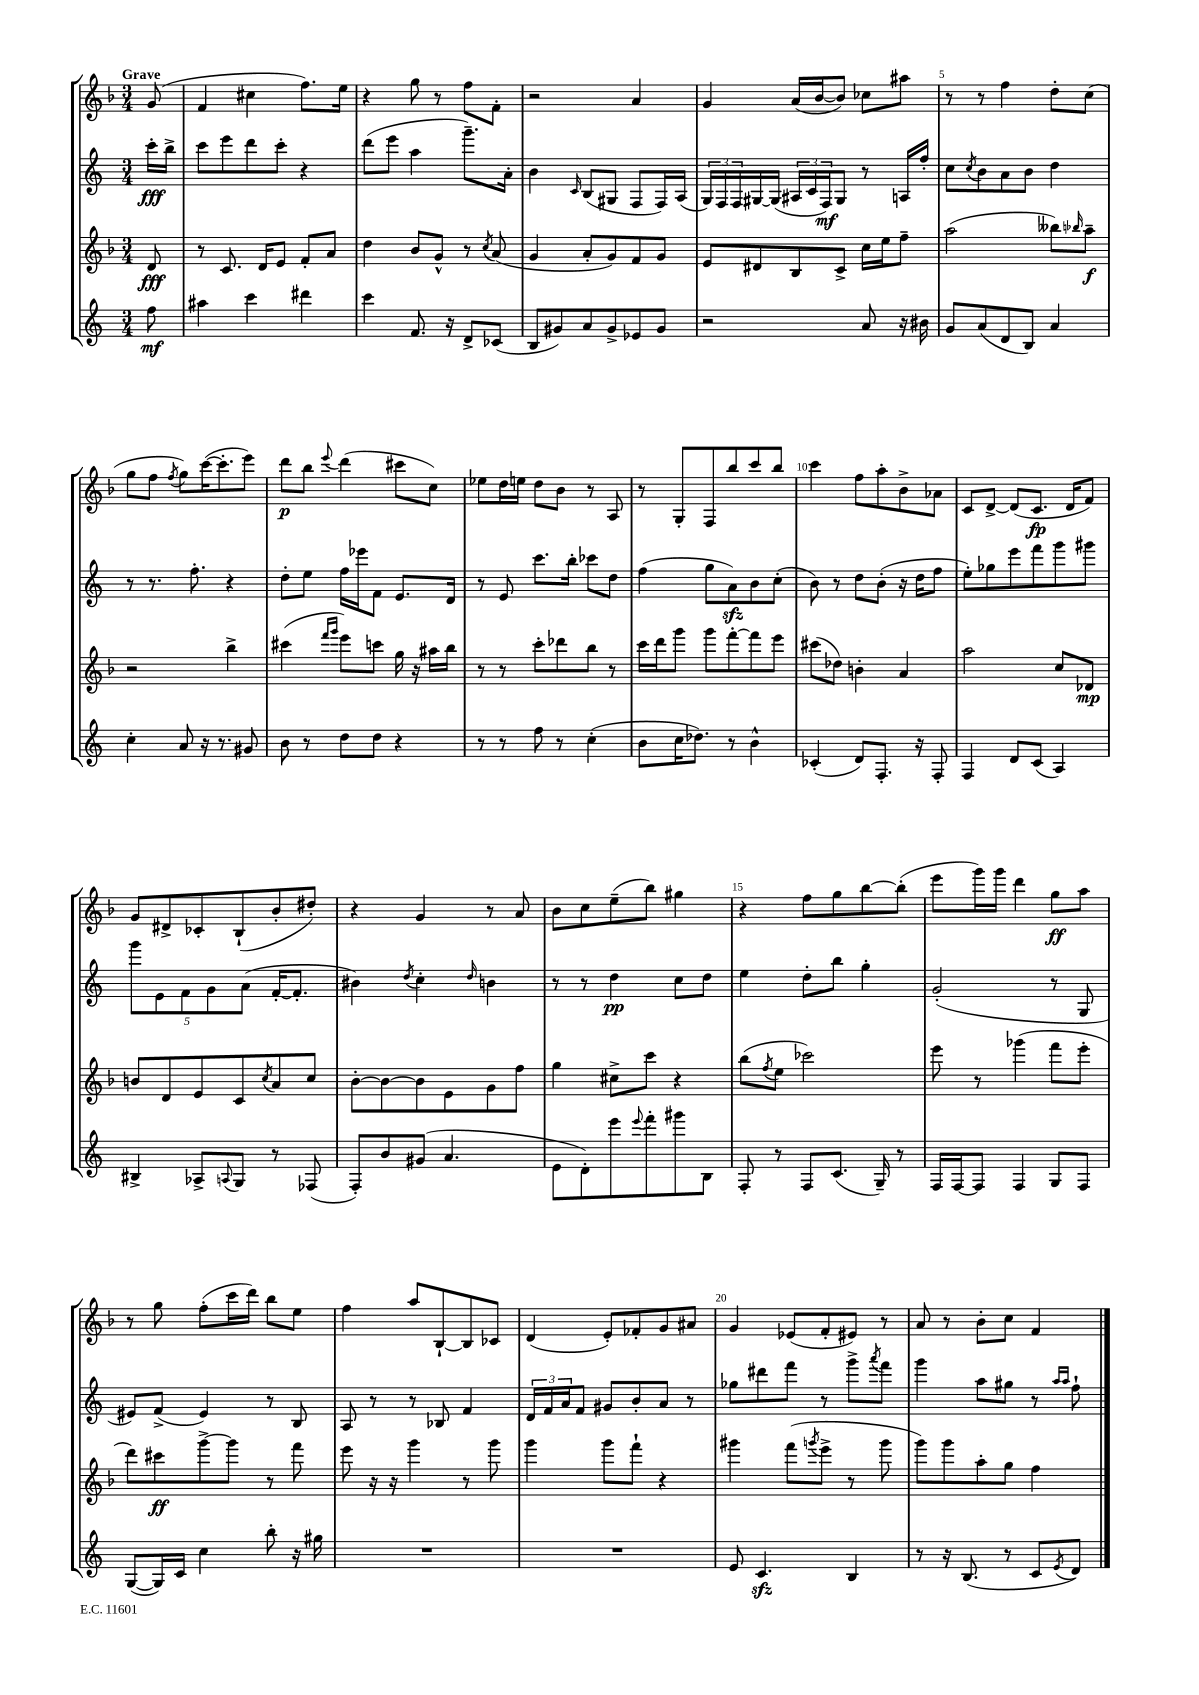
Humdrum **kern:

**kern	**kern	**kern	**kern
*staff4	*staff3	*staff2	*staff1
*clefG2	*clefG2	*clefG2	*clefG2
*k[]	*k[b-]	*k[]	*k[b-]
*M3/4	*M3/4	*M3/4	*M3/4
8ff	8d	16ccc'	(8g
.	.	16bb^	.
=	=	=	=
4aa#	8r	8ccc	4f
.	8.c	8eee	.
4ccc	.	8ddd	4cc#
.	16d	.	.
.	8e	8ccc'	.
4ddd#	8f'	4r	8.ff)
.	8a	.	.
.	.	.	16ee
=	=	=	=
4ccc	4dd	(8ddd	4r
.	.	8eee	.
8.f	8b-	4aa	8gg
.	8g^^	.	8r
16r	.	.	.
8d^	8r	8.ggg~)	8ff
.	8qcc	.	.
(8c-	(8a	.	8f'
.	.	16a'	.
=	=	=	=
8B	4g	4b	2r
8g#)	.	.	.
.	.	16qqc	.
8a	8a'	(8B	.
8g#^	8g)	8G#	.
8e-	8f	8F	4a
8g#	8g	16F)	.
.	.	(16A	.
=	=	=	=
2r	8e	24G)	4g
.	.	24F	.
.	.	24F	.
.	8d#	[16G#	.
.	.	(16G#]	.
.	8B-	24A#	(16a
.	.	24c	.
.	.	.	[16b-
.	.	24F)	.
.	8c^	8G#	8b-])
8a	16cc	8r	8cc-
.	16ee	.	.
16r	8ff~	16A	8aa#
16b#	.	16ff'	.
=	=	=	=
8g	(2aa	8cc	8r
.	.	8qcc	.
(8a	.	8b	8r
8d	.	8a	4ff
8B)	.	8b	.
4a	8bb--)	4dd	8dd'
.	16qqbb-	.	.
.	8aa~	.	(8cc
=	=	=	=
4cc'	2r	8r	8gg
.	.	8.r	8ff
.	.	.	8qff
8a	.	.	8gg)
.	.	8.ff'	.
16r	.	.	([16ccc
8.r	.	.	8.ccc']
.	4bb-^	4r	.
8g#	.	.	8eee)
=	=	=	=
8b	(4ccc#	8dd'	8ddd
8r	.	8ee	8bb-
.	16qqfff	.	.
.	16qqggg	.	8qqeee
8dd	8eee)	16ff	(4ddd
.	.	16eee-	.
8dd	8ccc	8f	.
4r	16gg	8.e	8ccc#
.	16r	.	.
.	16aa#	.	8cc)
.	16bb-	16d	.
=	=	=	=
8r	8r	8r	8ee-
8r	8r	8e	16dd
.	.	.	16ee
8ff	8ccc'	8.ccc	8dd
8r	8ddd-	.	8b-
.	.	16bb'	.
(4cc'	8bb-	8ccc-	8r
.	8r	8dd	8A
=	=	=	=
8b	16ccc	(4ff	8r
.	16ddd	.	.
16cc	8ggg	.	8G'
8.dd-)	.	.	.
.	8ggg	8gg	8F
8r	[8fff'	8a)	8bb-
4b^^	8fff]	8b	8ccc
.	8eee	(8cc'	8bb-
=	=	=	=
(4c-'	(8ccc#	8b)	4ccc
.	8dd-)	8r	.
8d)	4b'	8dd	8ff
8.F'	.	(8b'	8aa'
.	4a	16r	8b-^
16r	.	16dd	.
8F'	.	8ff	8a-
=	=	=	=
4F	2aa	8ee')	8c
.	.	8gg-	[8d^
8d	.	8eee	(8d]
(8c	.	8fff	8.c
4A)	8cc	8ggg	.
.	.	.	16d
.	8d-	8ggg#	8f)
=	=	=	=
4B#^	8b	10ggg	8g
.	.	10e	.
.	8d	.	8d#^
.	.	10f	.
8A-^	8e	.	8c-'
.	.	10g	.
8qqA	.	.	.
8G	8c	.	(8B-`
.	.	(10a	.
.	8qcc	.	.
8r	8a	[16f'	8b-'
.	.	8.f']	.
(8F-	8cc	.	8dd#')
=	=	=	=
8F')	[8b-'	4b#)	4r
8b	8b-_	.	.
.	.	8qdd	.
(8g#	8b-]	4cc'	4g
4.a	8e	.	.
.	.	16qqdd	.
.	8g	4b	8r
.	8ff	.	8a
=	=	=	=
8e	4gg	8r	8b-
8d')	.	8r	8cc
8eee	8cc#^	4dd	(8ee~
8qqeee	.	.	.
8fff'	8ccc	.	8bb-)
8ggg#	4r	8cc	4gg#
8B	.	8dd	.
=	=	=	=
8F'	(8bb-	4ee	4r
.	8qff	.	.
8r	8ee	.	.
8F	2ccc-)	8dd'	8ff
(8.c	.	8bb	8gg
.	.	4gg'	[8bb-
16G~)	.	.	.
8r	.	.	(8bb-']
=	=	=	=
16F	8eee	(2g'	8eee
[16F	.	.	.
8F]	8r	.	16ggg)
.	.	.	16ggg
4F	(4ggg-	.	4ddd
8G	8fff	8r	8gg
8F	8eee'	8G	8aa
=	=	=	=
([8G	8ddd)	8e#)	8r
16G])	8ccc#	(8f^	8gg
16c	.	.	.
4cc	[8ggg^	4e#)	(8ff'
.	8ggg]	.	16ccc
.	.	.	16ddd)
8bb'	8r	8r	8bb-
16r	8fff	8B	8ee
16gg#	.	.	.
=	=	=	=
2.r	8eee	8A	4ff
.	16r	8r	.
.	16r	.	.
.	4ggg	8r	8aa
.	.	8B-	[8B-`
.	8r	4f	8B-]
.	8ggg	.	8c-
=	=	=	=
2.r	4ggg	24d	(4d
.	.	24f	.
.	.	24a	.
.	.	8f	.
.	8ggg	8g#	8e')
.	8fff`	8b'	8f-'
.	4r	8a	8g
.	.	8r	8a#
=	=	=	=
8e	4ggg#	8gg-	4g
4.c	.	8ddd#	.
.	(8fff	8fff	(8e-
.	8qggg	.	.
.	8eee^	8r	8f'
4B	8r	8ggg^	8e#)
.	.	8qaaa	.
.	8ggg	8fff	8r
=	=	=	=
8r	8ggg)	4ggg	8a
16r	8ggg	.	8r
(8.B	.	.	.
.	8aa'	8aa	8b-'
8r	8gg	8gg#	8cc
8c	4ff	8r	4f
.	.	16qqaa	.
8qe	.	16qqaa	.
8d)	.	8ff`	.
==	==	==	==
*-	*-	*-	*-
